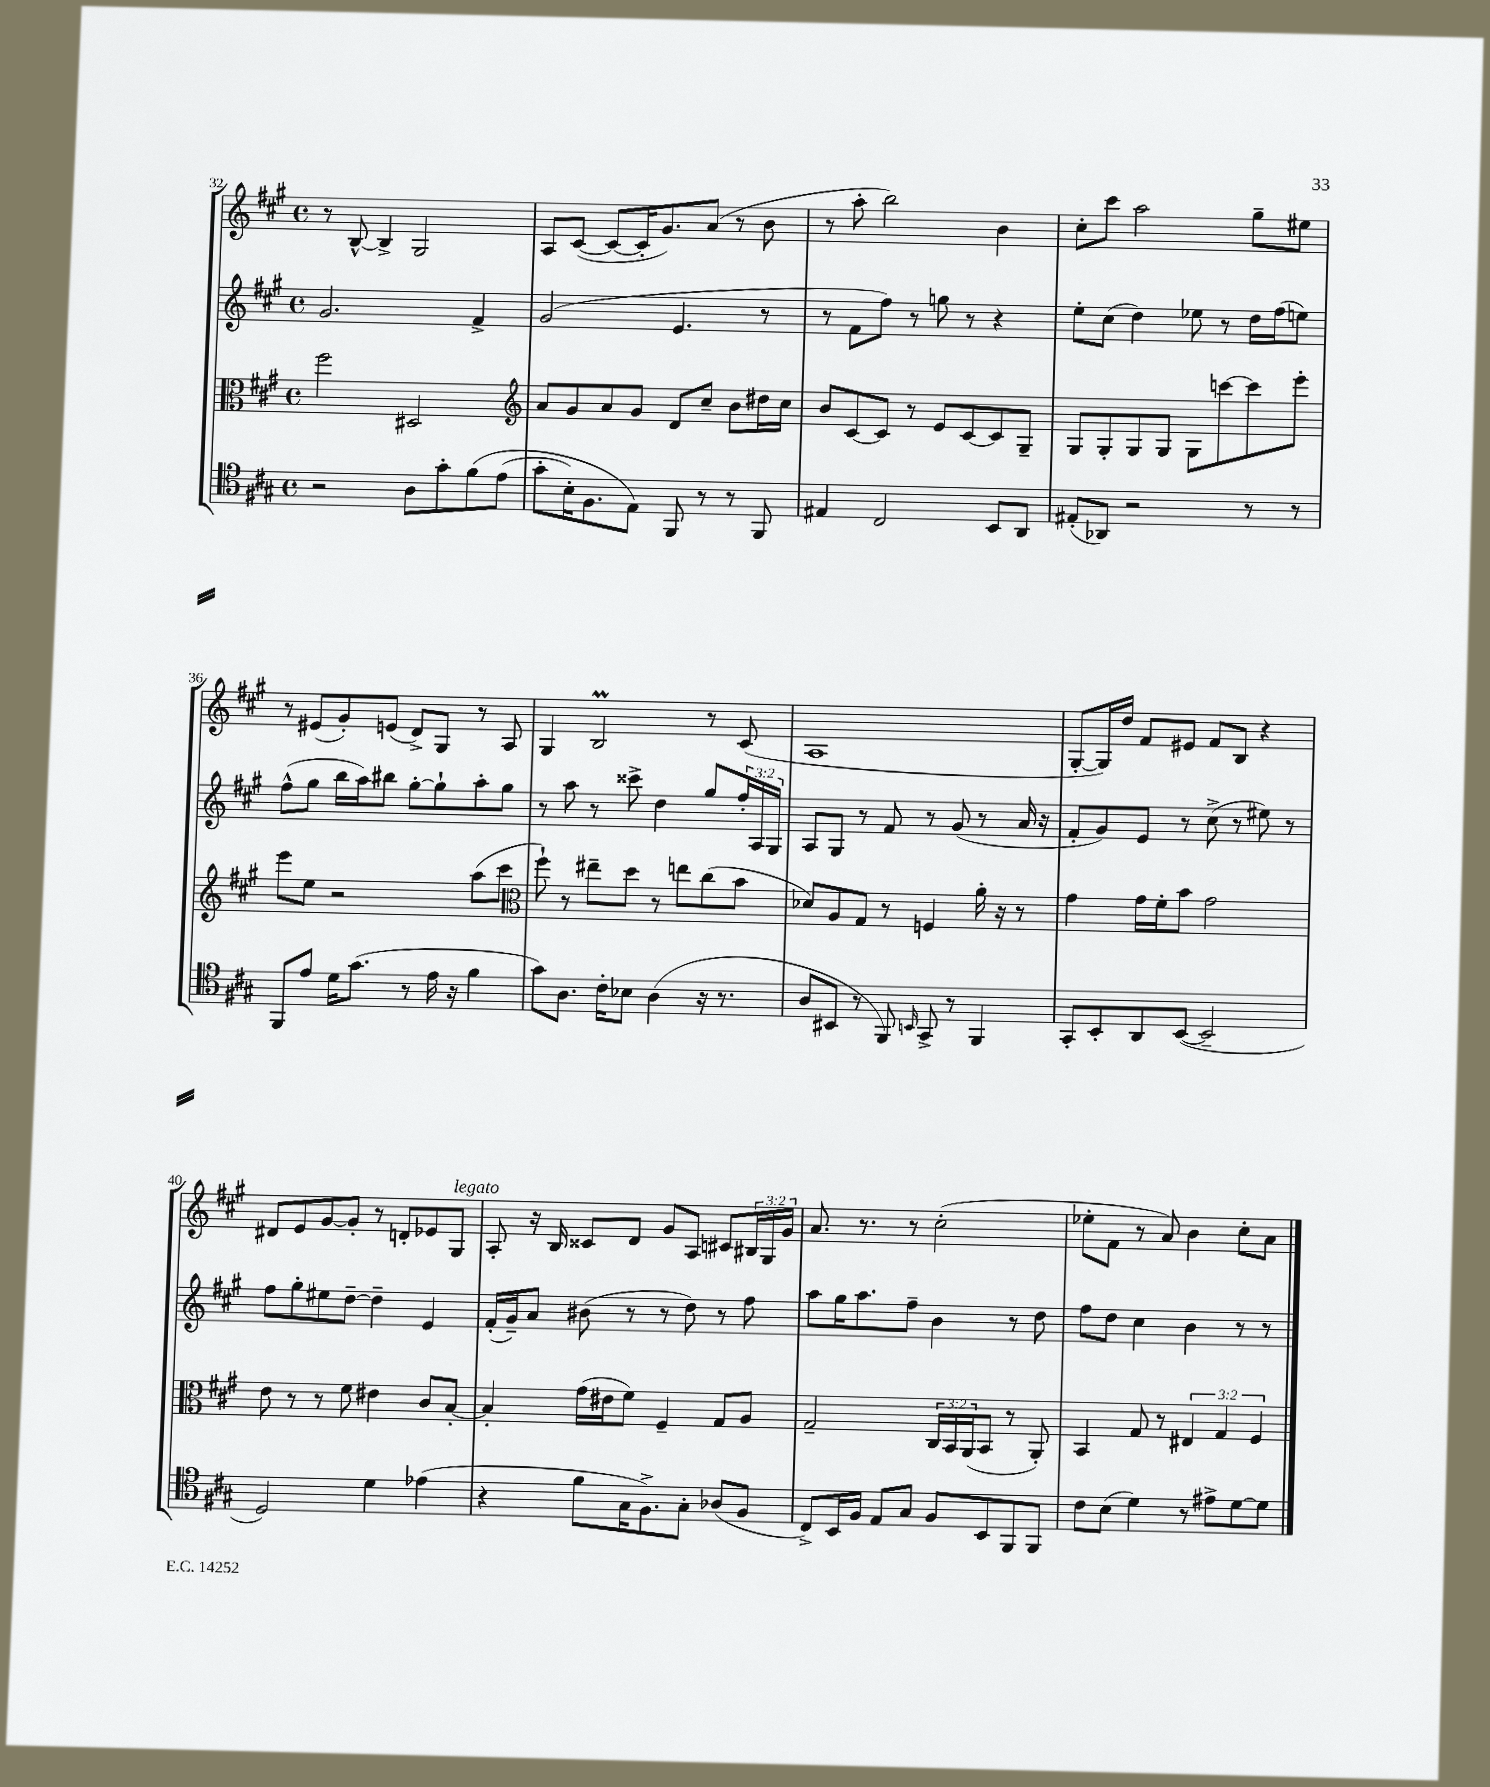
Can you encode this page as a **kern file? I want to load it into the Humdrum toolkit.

**kern	**kern	**kern	**kern
*staff4	*staff3	*staff2	*staff1
*clefC4	*clefC3	*clefG2	*clefG2
*k[f#c#g#]	*k[f#c#g#]	*k[f#c#g#]	*k[f#c#g#]
*M4/4	*M4/4	*M4/4	*M4/4
*met(c)	*met(c)	*met(c)	*met(c)
2r	2ff#	2.g#	8r
.	.	.	[8B^^
.	.	.	4B^]
8A	2D#	.	2G#
8g#'	.	.	.
&(8f#	.	4f#^	.
(8e	.	.	.
=	=	=	=
*	*clefG2	*	*
8g#'	8a	(2g#	8A
16B')	8g#	.	([8c#
8.F#	.	.	.
.	8a	.	8c#_
8E&)	8g#	.	16c#']
.	.	.	8.g#)
8FF#	8d	4.e	.
8r	8cc#~	.	(8a
8r	8b	.	8r
8FF#	16dd#	8r	8b
.	16cc#	.	.
=	=	=	=
4E#	8b	8r	8r
.	[8c#	8f#	8aa'
2C#	8c#]	8ff#)	2bb)
.	8r	8r	.
.	8e	8gg	.
.	[8c#	8r	.
8BB	8c#]	4r	4b
8AA	8G#~	.	.
=	=	=	=
(8E#'	8G#	8ee'	8cc#'
8AA-)	8G#'	(8cc#	8ccc#
2r	8G#	4dd)	2aa
.	8G#	.	.
.	8G#	8ee-	.
.	[8ccc	8r	.
8r	8ccc]	16dd	8gg#~
.	.	(16ff#	.
8r	8eee'	8ee)	8ee#
=	=	=	=
8FF#	8eee	(8ff#^^	8r
8e	8ee	8gg#	(8e#
16d	2r	16bb	8g#')
(8.g#	.	16aa)	.
.	.	8bb#	(8e
8r	.	[8gg#'	8d^)
16e	.	8gg#`]	8G#
16r	.	.	.
4f#	(8aa	8aa'	8r
.	8ccc#	8gg#	8A
=	=	=	=
*	*clefC3	*	*
8g#)	8ff#`)	8r	4G#
8.A	8r	8aa	.
.	8ee#~	8r	2B
16c#'	.	.	.
8B-	8dd	8ccc##^	.
(4A	8r	4dd	.
.	8ee	.	.
16r	(8cc#	8gg#	8r
8.r	.	.	.
.	8b	24ff#'	(8c#
.	.	24A	.
.	.	24G#	.
=	=	=	=
8A	8d-)	8A	1A
8BB#	8A	8G#	.
8r	8G#	8r	.
8FF#)	8r	8f#	.
16qqBB	.	.	.
8GG#^	4F	8r	.
8r	.	(8g#	.
4FF#	16a'	8r	.
.	16r	.	.
.	8r	16a	.
.	.	16r	.
=	=	=	=
8GG#'	4g#	8f#'	[8G#'
8BB'	.	8g#)	16G#])
.	.	.	16dd
8AA	16g#	8e	8f#
.	16f#'	.	.
([8BB	8b	8r	8e#
2BB~]	2g#	(8cc#^	8f#
.	.	8r	8B
.	.	8ee#)	4r
.	.	8r	.
=	=	=	=
2D)	8e	8ff#	8d#
.	8r	8gg#'	8e
.	8r	8ee#	[8g#
.	8f#	[8dd~	8g#']
4d	4e#	4dd~]	8r
.	.	.	8d'
(4e-	8c#	4e	8e-
.	[8B'	.	8G#
=	=	=	=
4r	4B']	(16f#'	8A'
.	.	16g#~)	.
.	.	8a	16r
.	.	.	16B
8f#	(16g#	(8b#	8c##
.	16e#	.	.
16G#	8f#)	8r	8d
8.F#^)	.	.	.
.	4F#~	8r	8g#
8G#'	.	8dd)	8A
(8A-	8G#	8r	8c#
8F#	8A	8ff#	24B#
.	.	.	24G#
.	.	.	24g#
=	=	=	=
8C#^)	2G#~	8aa	8.a
16BB	.	16gg#	.
16F#	.	8.aa	8.r
8E	.	.	.
8G#	.	8ff#~	8r
8F#	24C#	4b	(2cc#'
.	24BB	.	.
.	(24AA	.	.
8BB	8BB	.	.
8FF#	8r	8r	.
8FF#	8AA')	8dd	.
=	=	=	=
8c#	4BB	8ff#	8ee-'
(8B	.	8dd	8f#
4d)	8G#	4cc#	8r
.	8r	.	8a)
8r	6E#	4b	4b
8e#^	.	.	.
.	6G#	.	.
[8d	.	8r	8cc#'
.	6F#	.	.
8d]	.	8r	8a
==	==	==	==
*-	*-	*-	*-
